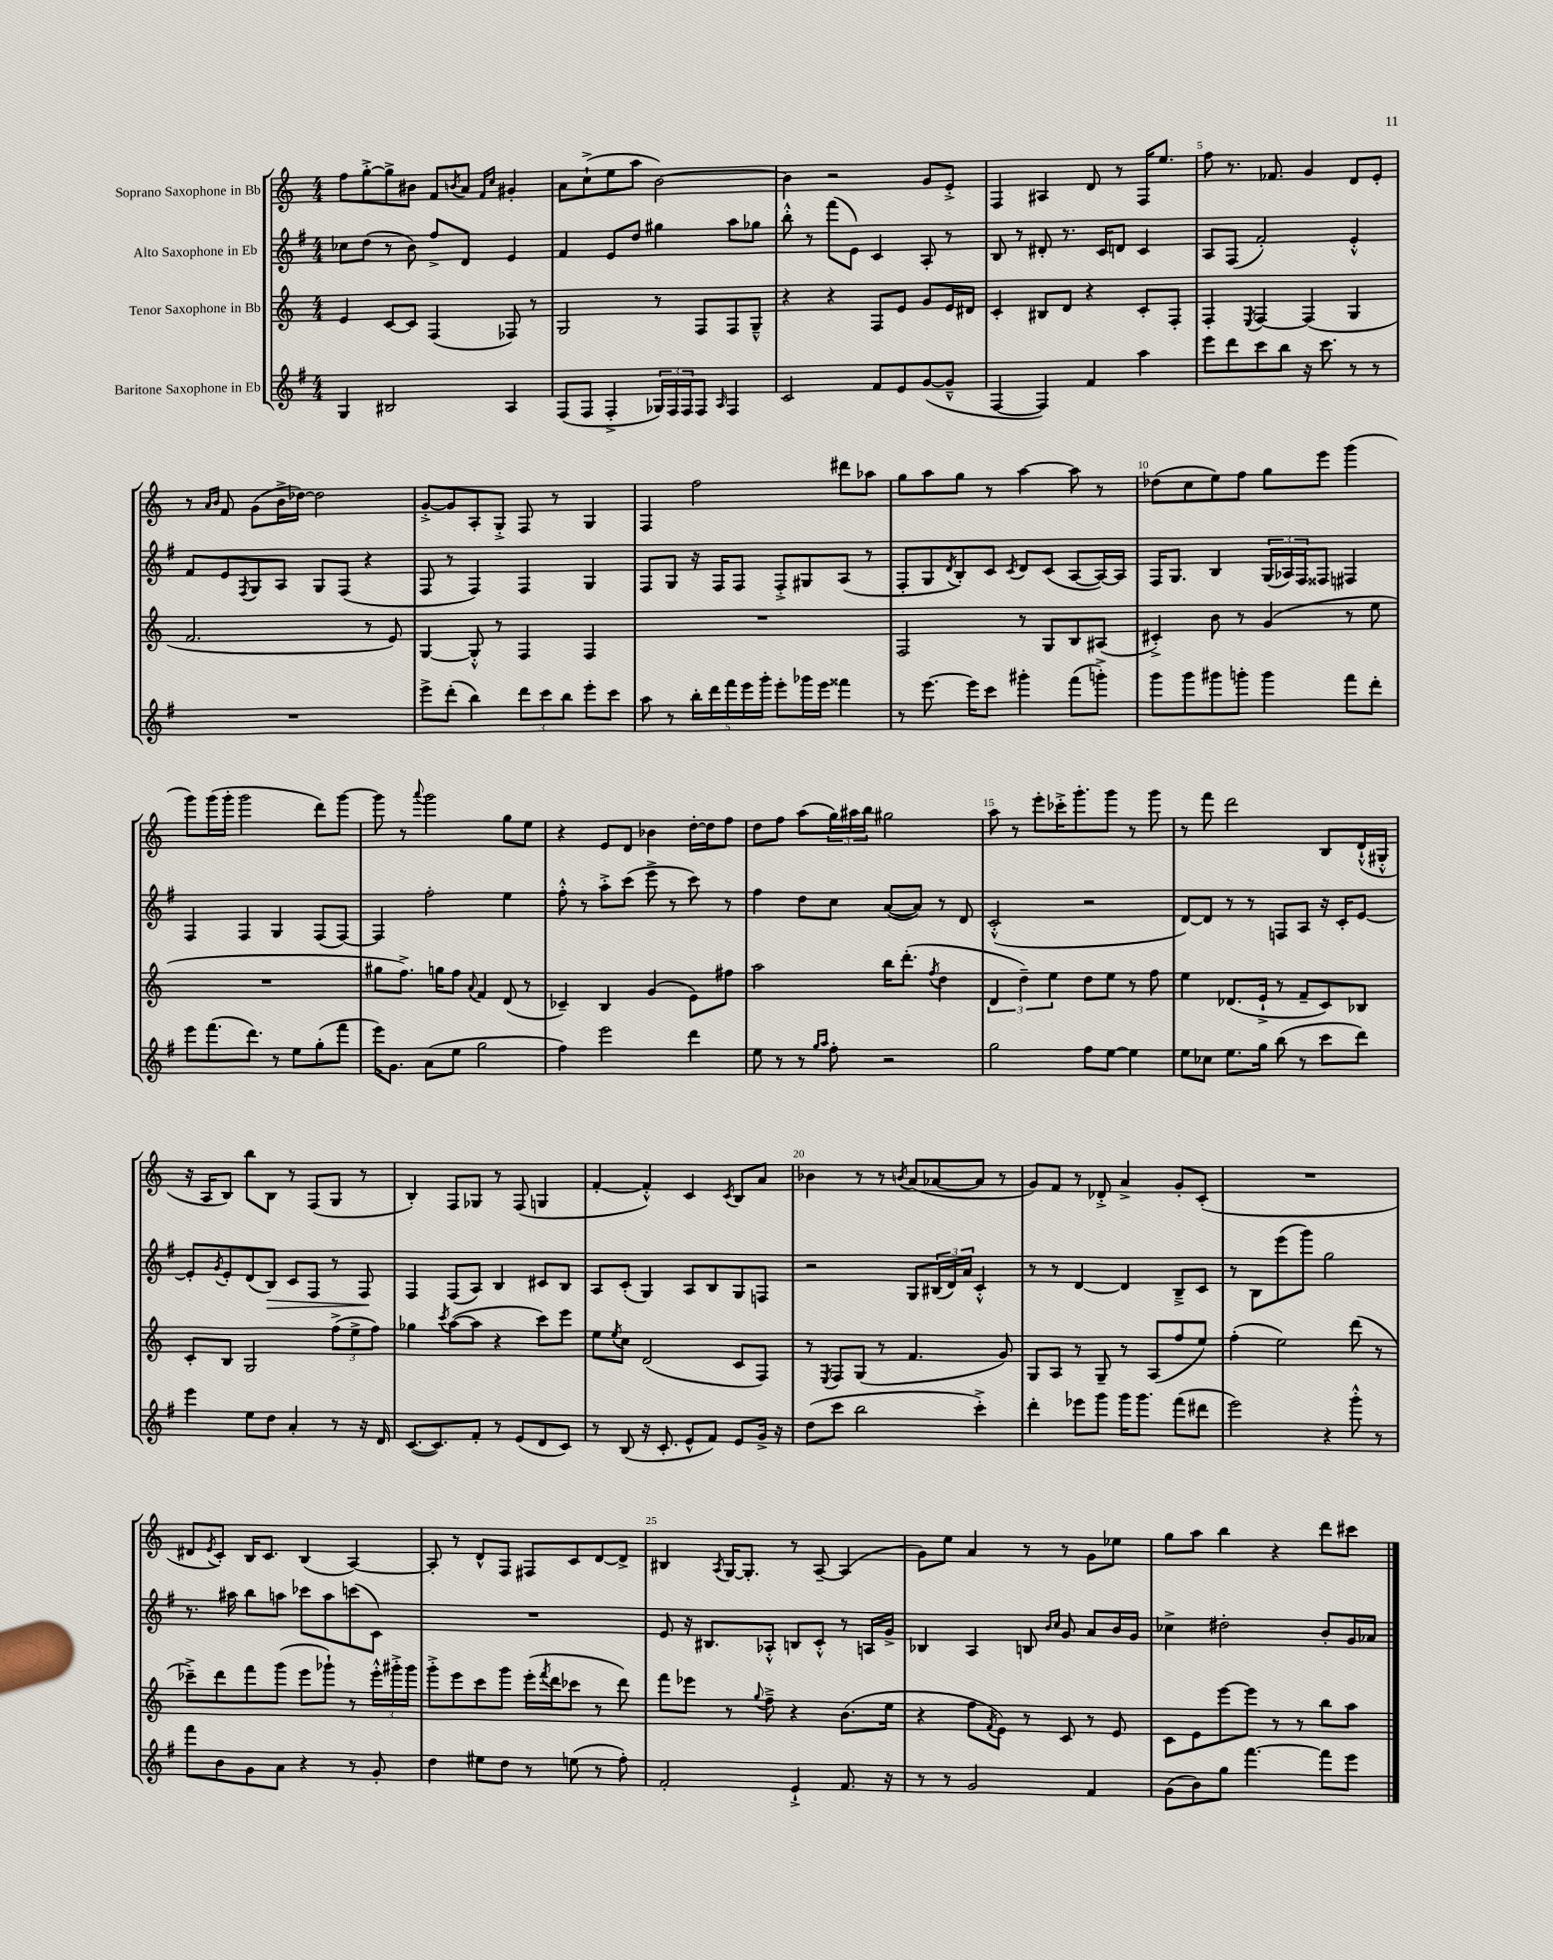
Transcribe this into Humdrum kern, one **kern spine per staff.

**kern	**kern	**kern	**kern
*staff4	*staff3	*staff2	*staff1
*clefG2	*clefG2	*clefG2	*clefG2
*k[f#]	*k[]	*k[f#]	*k[]
*M4/4	*M4/4	*M4/4	*M4/4
4G	4e	8cc-	8ff
.	.	(8dd	[8gg'^
2B#	[8c	8r	8gg^]
.	8c]	8b)	8b#
.	(4F	8ff#^	8f
.	.	.	8qb
.	.	8d	8a
.	.	.	16qqf
.	.	.	16qqcc
4A	8F-)	4e	4g#'
.	8r	.	.
=	=	=	=
(8F#	2G	4f#	8a
8F#	.	.	(8cc`^
4F#'^	.	8e	8ee
.	.	8dd	8aa
24G-)	8r	4gg#	[2b)
24F#	.	.	.
24F#	.	.	.
8F#	8F	.	.
16qqA	.	.	.
4F#	8F	8aa	.
.	8G~^^	8gg-	.
=	=	=	=
2c	4r	8bb'^^	4b]
.	.	8r	.
.	4r	(8fff#	2r
.	.	8e)	.
8f#	8F	4c	.
8e	8e	.	.
([8g	8g	8A'	8g
8g~^^]	16e	8r	8e'^
.	16d#	.	.
=	=	=	=
[4F#	4c'	8B	4F
.	.	8r	.
4F#])	8B#	8d#'	4A#
.	8d	8.r	.
4f#	4r	.	8d
.	.	16c	.
.	.	8d	8r
4aa	8c'	4c	16F
.	.	.	8.ee
.	8F'	.	.
=	=	=	=
8eee	4F'	8A	8ff
8ddd	.	(8F#	8.r
.	8qE	.	.
8ccc	[4F	2f#')	.
.	.	.	8.f-
8bb	.	.	.
16r	(4F]	.	4g
8.ccc	.	.	.
8r	4G	4e'^^	8d
8r	.	.	8e'
=	=	=	=
1r	2.f	8f#	8r
.	.	.	16qqa
.	.	.	16qqb
.	.	8e	8f
.	.	8qF#	.
.	.	8G	(8g
.	.	8A	16b^
.	.	.	[16dd-)
.	.	8G	2dd-]
.	.	(8F#	.
.	8r	4r	.
.	8e)	.	.
=	=	=	=
8eee^	[4G	8F#	[8g'^
(8ddd'	.	8r	8g]
4bb)	8G'^^]	4F#)	8A'
.	8r	.	8G'^
12ddd	4F	4F#	8F
12ccc	.	.	.
.	.	.	8r
12bb	.	.	.
8eee'	4F	4G	4G
8ccc	.	.	.
=	=	=	=
8aa	1r	8F#	4F
8r	.	8G	.
20bb'	.	16r	2ff
20ddd	.	.	.
.	.	16F#	.
20fff#	.	.	.
.	.	8F#	.
20eee	.	.	.
20ggg'	.	.	.
8eee'	.	8F#'^	.
16ggg-	.	8G#	.
16eee	.	.	.
4fff##	.	(8A	8ddd#
.	.	8r	8aa-
=	=	=	=
8r	2F	8F#'	8gg
[8.eee	.	8G	8aa
.	.	8qd	.
.	.	8B')	8gg
16eee]	.	.	.
8ccc	.	8c	8r
.	.	8qc	.
4ggg#'	8r	8d	[4aa
.	8G	(8c	.
(8fff#	8B	[8A	8aa]
8ggg'^)	(8A#	16A_)	8r
.	.	16A]	.
=	=	=	=
8ggg	4c#'^)	16F#	(8dd-
.	.	8.G	.
8ggg	.	.	8cc
8ggg#	8b	4B	8ee)
8ggg'	8r	.	8ff
4ggg	(4g	(24G	8gg
.	.	24A-)	.
.	.	24F#	.
.	.	8F##	8eee
8fff#	8r	4F#	(4ggg
8ddd'	8ee	.	.
=	=	=	=
8eee	1r	4F#	8ggg)
(8.fff#	.	.	(16ggg
.	.	.	16ggg'
.	.	4F#	2ggg
8.ddd)	.	.	.
8r	.	4G	.
8ee	.	.	.
(8gg'	.	(8F#	8ddd)
8fff#	.	[8F#)	[8ggg
=	=	=	=
16eee)	8gg#	4F#]	8ggg]
8.g	.	.	.
.	8.ff^)	.	8r
.	.	.	8qqaaa
(8a	.	2ff#'	2ggg
.	16gg	.	.
8ee	8ff	.	.
.	8qqa	.	.
2gg	4f	.	.
.	(8d	4ee	8gg
.	8r	.	8ee
=	=	=	=
4ff#)	4c-~)	8ff#'^^	4r
.	.	8r	.
2eee	4B	8aa'^	8e
.	.	(8ccc	8d
.	(4g	8eee^	4b-
.	.	8r	.
4ddd	8e)	8ccc)	[16dd'
.	.	.	16dd]
.	8ff#	8r	8ff
=	=	=	=
8ee	2aa	4ff#	8dd
8r	.	.	8ff
8r	.	8dd	(8aa
16qqgg	.	.	.
16qqaa	.	.	.
8ff#'	.	8cc	24gg)
.	.	.	24aa#
.	.	.	24bb
2r	16bb	([8a	2gg#
.	(8.ddd'	.	.
.	.	8a])	.
.	8qff	.	.
.	4dd	8r	.
.	.	8d	.
=	=	=	=
2gg	6d	(2c'^^	8aa
.	.	.	8r
.	6dd~)	.	.
.	.	.	8eee'
.	6ee	.	.
.	.	.	16ccc-'^
.	.	.	8.ggg'
8ff#	8dd	2r	.
[8ee	8ee	.	8ggg
4ee]	8r	.	8r
.	8ff	.	8ggg
=	=	=	=
8ee	4ee	[8d)	8r
8cc-	.	8d]	8fff
8.ee	(8.d-	8r	2ddd
.	.	8r	.
16gg	16e`^	.	.
(8bb	8r	8F	.
8r	8f~	8A	.
8ccc	8c)	16r	8B
.	.	16c'	.
8ddd)	8B-	[8e	(16d`^^
.	.	.	16G#'^^
=	=	=	=
4eee	8c'	8e']	16r
.	.	.	16A
.	.	8qg	.
.	8B	8e'	8B)
8ee	2G	(8d	8bb
8dd	.	8B)	8B
4a'	.	8c	8r
.	.	8F#	(8F
8r	(12ff^	8r	8G
.	12ee^	.	.
16r	.	8F#	8r
.	12ff)	.	.
16d	.	.	.
=	=	=	=
([8.c	4gg-	4F#	4B')
8.c])	.	.	.
.	8qccc	.	.
.	([8aa	(8F#	8F
8f#'	8aa]	8A)	8G-
8r	4r	4B	8r
(8e	.	.	(8F
8d	8ccc)	8c#	4G
8c)	8eee	8B	.
=	=	=	=
8r	8ee	8A	[4f'
.	8qee	.	.
(8B	8cc	(8c'	.
16r	(2d	4G)	4f'^^])
8.c'	.	.	.
8e^^	.	8A	4c
8f#)	.	8B	.
.	.	.	8qc
8e	8c	8G	8B
16g^	8F)	8F	8a
16r	.	.	.
=	=	=	=
(8dd	8r	2r	4b-
.	8qE	.	.
8ccc	8F	.	.
2bb	(8G	.	8r
.	8r	.	8r
.	.	.	8qb
.	4.f	8G	(8a
.	.	(24B#	[8a-
.	.	24d)	.
.	.	24a	.
4ccc'^)	.	4c'^^	8a-]
.	8g)	.	8r
=	=	=	=
4ddd'	8G	8r	8g)
.	8A	8r	8f
8eee-	8r	[4d	8r
8ggg	8G~	.	8d-'^
16ggg	8r	4d]	4a^
8.ggg	.	.	.
.	(8A	.	.
(8fff#	8ff	8B~^	8g'
8ddd#	8ee)	8c	(8c'
=	=	=	=
2eee)	(4ff'	8r	1r
.	.	8B	.
.	2ee)	(8eee	.
.	.	8ggg)	.
4r	.	2gg	.
8ggg'^^	(8ddd	.	.
8r	8r	.	.
=	=	=	=
8fff#	8ccc-~^)	8.r	8d#
.	.	.	8qe
8b	8ddd	.	8c')
.	.	16aa#	.
8g	8fff	8bb	16B
.	.	.	8.c
8a	(8ggg	8aa	.
4r	8eee	8ccc-	(4B
.	8ggg-`)	8aa	.
8r	8r	(8ccc	[4A)
8g'	24eee'^^	8c)	.
.	24ggg#'^	.	.
.	24ggg#	.	.
=	=	=	=
4dd	8ggg'^	1r	8A']
.	8eee	.	8r
8ee#	8ccc	.	8d^^
8dd	8ggg	.	8F
8r	(16eee'	.	8F#
.	8qfff	.	.
.	16ddd	.	.
(8ee	8ccc-	.	8c
8r	8r	.	[8d
8ff#')	8ddd)	.	8d^]
=	=	=	=
2f#'	8fff	8e	4B#
.	8eee-	16r	.
.	.	8.B#	.
.	.	.	8qA
.	8r	.	[16G
.	.	.	8.G']
.	8qqgg	.	.
.	8ff~^	8A-'^^	.
4e`^	4r	8B	8r
.	.	8c'^^	[8A~
8.f#	(8.b	8r	(4A]
.	.	16A	.
16r	16ee	16g^	.
=	=	=	=
8r	4r	4B-	8g)
8r	.	.	8ee
2g	8ff	4A	4a
.	8qf	.	.
.	8e)	.	.
.	8r	8B	8r
.	.	16qqb	.
.	.	16qqcc	.
.	8c	8g	8r
4f#	8r	8a	8g
.	8e	16b	8ee-
.	.	16g	.
=	=	=	=
(8g	8c	4cc-^	8gg
8b)	8e	.	8aa
8gg	[8eee	2dd#'	4bb
[4.fff#	8eee]	.	.
.	8r	.	4r
.	8r	.	.
8fff#]	8bb	8b'	8ddd
8eee	8aa	16g	8ccc#
.	.	16a-	.
==	==	==	==
*-	*-	*-	*-
